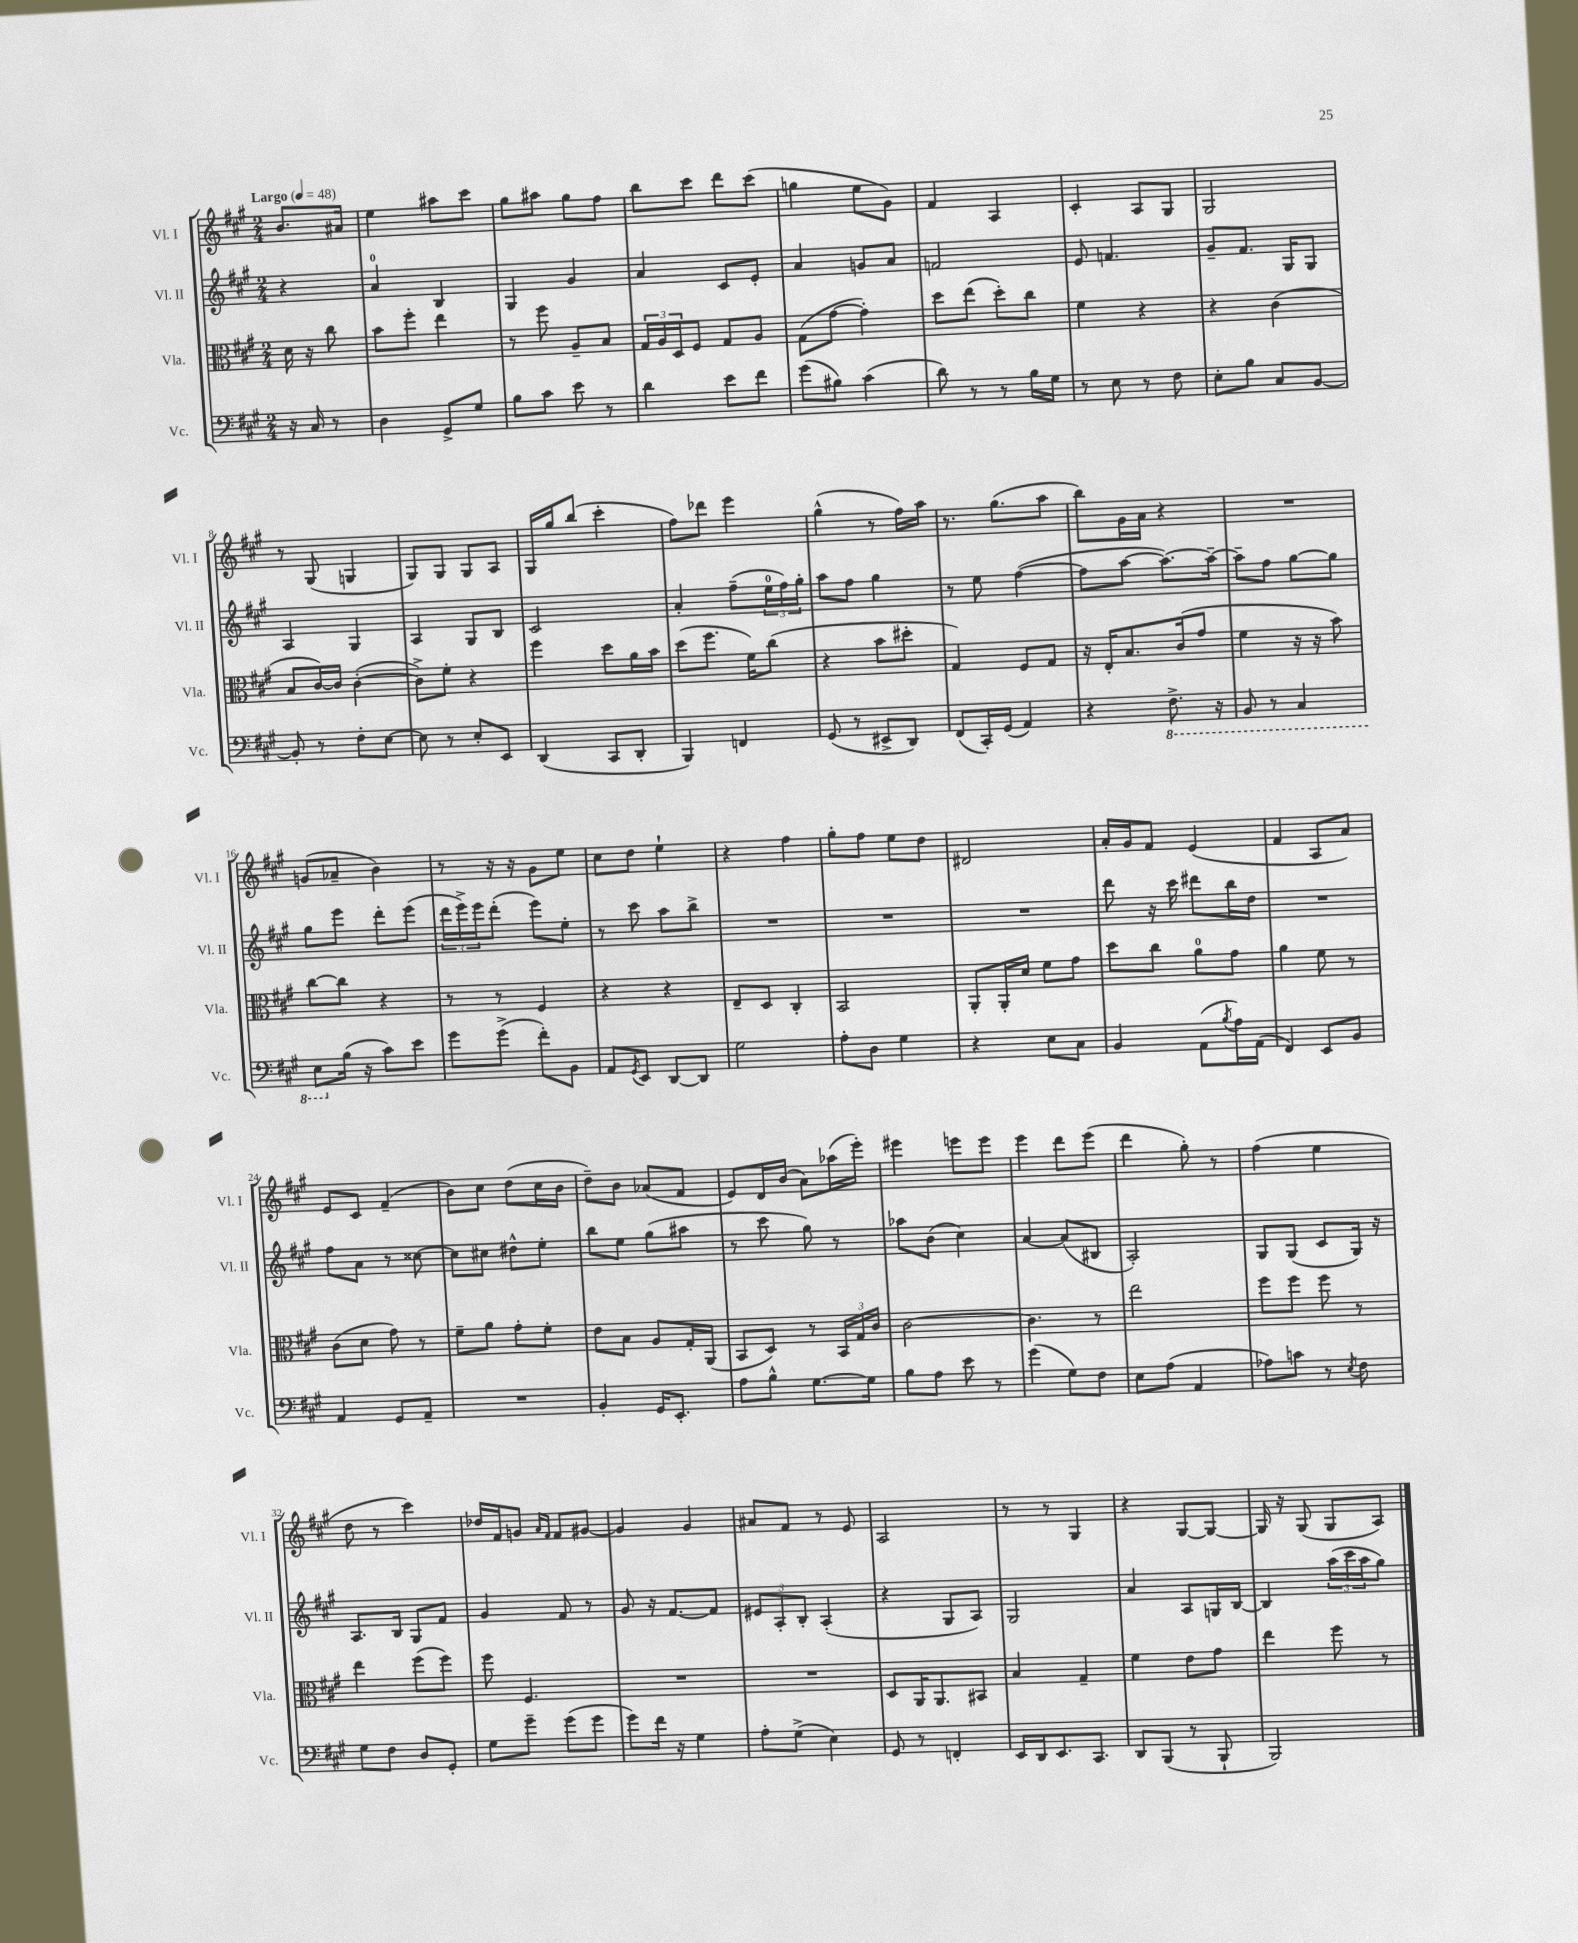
<<
\new StaffGroup <<
\new Staff = "s0" \with { instrumentName = "Vl. I" shortInstrumentName = "Vl. I" } {
    \clef treble \key a \major \numericTimeSignature \time 2/4 \partial 4 \tempo "Largo" 4 = 48
    b'8. ais'16 |
    e''4 ais''8 cis'''8 |
    gis''8 ais''8 gis''8 fis''8 |
    b''8 cis'''8 d'''8 cis'''8( |
    g''4 e''8 gis'8) |
    fis'4 a4 |
    cis'4-. a8 gis8 |
    gis2 |
    r8 gis8( g4 |
    gis8) gis8 gis8 a8 |
    gis16 gis''16 b''8( cis'''4-. |
    fis''8) des'''8 e'''4 |
    gis''4-^( r8 fis''16) a''16 |
    r8. gis''8.( a''8 |
    b''8) gis'16 a'16 r4 |
    R2 |
    g'8( aes'8-- b'4) |
    r8 r16 r16 gis'8 e''8 |
    cis''8 d''8 e''4-! |
    r4 fis''4 |
    gis''8-. fis''8 e''8 d''8 |
    dis'2 |
    a'16-. gis'16 fis'8 e'4( |
    fis'4 a8 a'8) |
    e'8 cis'8 fis'4--( |
    b'8) cis''8 d''8( cis''16 b'16 |
    d''8--) b'8 aes'8( fis'8 |
    e'8) d'16 b'16( a'8) aes''16( e'''16-.) |
    eis'''4 e'''8 e'''8 |
    e'''4 d'''8 e'''8( |
    d'''4 gis''8-.) r8 |
    fis''4( e''4 |
    d''8 r8 cis'''4) |
    des''16 fis'16 g'8 \grace { a'16 fis'16 } fis'8 gis'8~ |
    gis'4 gis'4 |
    ais'8 fis'8 r8 e'8 |
    a2 |
    r8 r8 gis4 |
    r4 gis8~ gis8~ |
    gis16 r16 gis8( gis8 a8) \bar "|." |
}
\new Staff = "s1" \with { instrumentName = "Vl. II" shortInstrumentName = "Vl. II" } {
    \clef treble \key a \major \numericTimeSignature \time 2/4 \partial 4
    r4 |
    a'4-0 b4 |
    gis4 gis'4 |
    a'4 cis'8 e'8-. |
    a'4 g'8 a'8 |
    f'2 |
    e'8 f'4. |
    gis'8-- fis'8. gis16 gis8 |
    a4 gis4 |
    a4 gis8 b8 |
    cis'2 |
    a'4-. fis''8--( \tuplet 3/2 { e''16-0 fis''16) gis''16-. } |
    a''8 fis''8 gis''4 |
    r8 e''8 fis''4~( |
    fis''8 a''8~ a''8.~) a''16~-- |
    a''8-- fis''8 gis''8~ gis''8 |
    gis''8 e'''8 d'''8-. e'''8( |
    \tuplet 3/2 { d'''16 e'''16->) e'''16 } d'''8-.( e'''8) e''8-. |
    r8 cis'''8 a''8 b''8-> |
    R2 |
    R2 |
    R2 |
    d'''8 r16 cis'''16 dis'''8 b''16 d''16 |
    R2 |
    fis''8 a'8 r8 cisis''8~ |
    cisis''8 cis''8 dis''8-^ e''8-. |
    b''8 e''8 gis''8( ais''8 |
    r8 cis'''8 gis''8) r8 |
    aes''8 b'8( cis''4) |
    a'4~ a'8( bis8 |
    a2-.) |
    gis8 gis8( cis'8 gis16) r16 |
    a8. b16 gis8 fis'8 |
    gis'4 fis'8 r8 |
    gis'8 r16 fis'8.~ fis'8 |
    \tuplet 3/2 { eis'8 a8-. b8-. } a4-.( |
    r4 gis8 a8) |
    gis2 |
    a'4 a8 g16 b16~ |
    b4 \tuplet 3/2 { a''16( cis'''16 a''16 } gis''8) \bar "|." |
}
\new Staff = "s2" \with { instrumentName = "Vla." shortInstrumentName = "Vla." } {
    \clef alto \key a \major \numericTimeSignature \time 2/4 \partial 4
    d'16 r16 cis''8 |
    b'8 fis''8-. e''4 |
    r8 fis''8 a8-- b8 |
    \tuplet 3/2 { gis16 a16 d16 } fis8 gis8 a8 |
    gis8( gis'8~ gis'4-.) |
    d''8 e''8( d''8-.) cis''8 |
    fis'4 r4 |
    r4 cis'4( |
    b8 cis'16~) cis'16 cis'4~-.( |
    cis'8->) fis'8-. r4 |
    fis''4 d''8 a'16 b'16 |
    d''8( fis''8. fis'16) cis''8( |
    r4 b'8 dis''8-. |
    gis4) fis8 gis8 |
    r16 e16-. b8. cis'16( gis'8 |
    fis'4 r16 r16 b'8) |
    cis''8~ cis''8 r4 |
    r8 r8 fis4 |
    r4 r4 |
    e8-- d8 cis4-. |
    b,2 |
    a,8-. a,16-. d'16 fis'8 gis'8 |
    d''8 cis''8 a'8-0 gis'8 |
    a'4 fis'8 r8 |
    cis'8( d'8 gis'8) r8 |
    fis'8-- a'8 gis'8-. fis'8-. |
    e'8 b8 a8 gis16-. a,16( |
    b,8 d8) r8 \tuplet 3/2 { b,16 gis16 cis'16 } |
    cis'2~ |
    cis'4. r8 |
    e''2 |
    fis''8 fis''8 fis''8 r8 |
    e''4 fis''8( fis''8) |
    fis''8 fis4. |
    R2 |
    R2 |
    d8 a,16 a,8. bis,8 |
    b4 gis4-- |
    fis'4 e'8 gis'8 |
    e''4 fis''8 r8 \bar "|." |
}
\new Staff = "s3" \with { instrumentName = "Vc." shortInstrumentName = "Vc." } {
    \clef bass \key a \major \numericTimeSignature \time 2/4 \partial 4
    r16 cis16 r8 |
    d4 gis,8-> gis8 |
    b8 cis'8 e'8 r8 |
    d'4 e'8 fis'8 |
    gis'8( bis8) cis'4( |
    d'8) r8 r8 b16 gis16 |
    r8 e8 r8 fis8 |
    e8-. b8 cis8 b,8~ |
    b,8-. r8 fis8-. e8~ |
    e8 r8 e8-. e,8 |
    d,4( cis,8 d,8-. |
    b,,4) f,4 |
    gis,8( r8 eis,8-> d,8) |
    fis,8( cis,16-.) gis,16( a,4) |
    r4 \ottava #-1 fis,8.-> r16 |
    b,,8 r8 cis,4 |
    e,8 \ottava #0 b16( r16 cis'8) e'8 |
    gis'8 gis'8->( fis'8-.) b,8 |
    a,8 \acciaccatura { gis,8 } e,8 d,8~ d,8 |
    gis2 |
    a8-. d8 gis4 |
    r4 e8 cis8 |
    b,4 a,8( \acciaccatura { b8 } a16) a,16( |
    fis,4) e,8 b,8 |
    a,4 gis,8 a,8-- |
    R2 |
    b,4-. gis,16 e,8.-. |
    a8 b8-^ gis8.~ gis16 |
    b8 a8 e'8 r8 |
    gis'4( gis8) fis8 |
    e8 a8( a,4 |
    aes8) c'8 r8 \acciaccatura { e8 } fis8 |
    gis8 fis8 d8 gis,8-. |
    gis8 gis'8-- gis'8( gis'8 |
    gis'8) fis'16 r16 gis4 |
    a8-. gis8->( e4) |
    gis,8 r8 f,4-. |
    e,16 d,16 e,8. cis,8. |
    d,8 b,,8( r8 b,,8-! |
    b,,2) \bar "|." |
}
>>
>>
